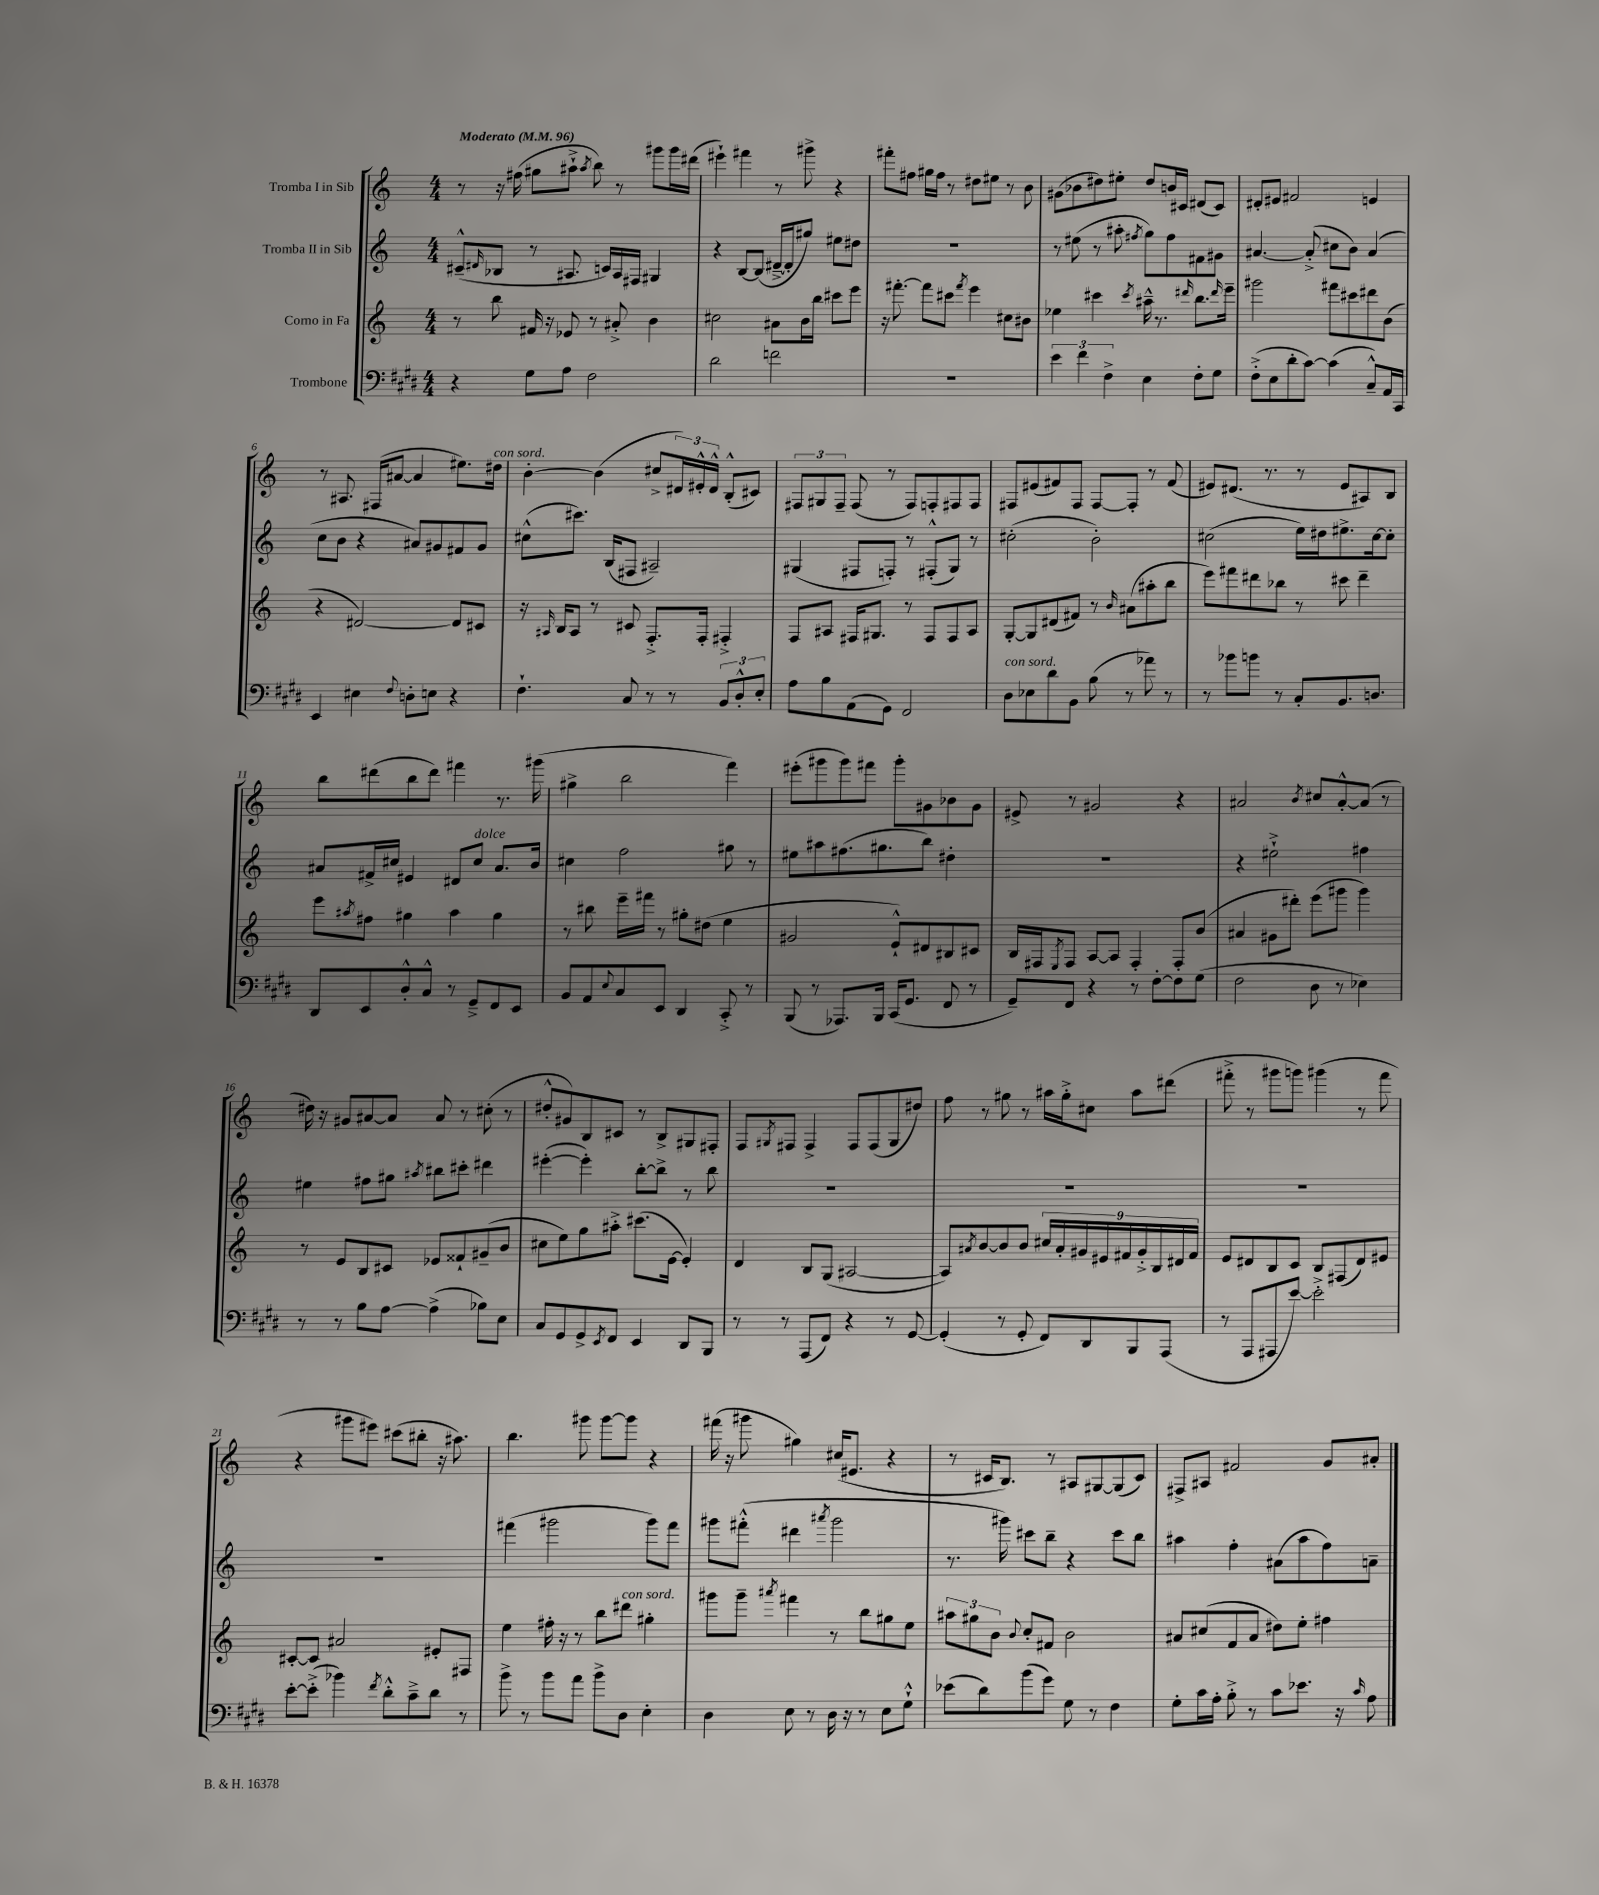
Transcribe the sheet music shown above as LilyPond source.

<<
\new StaffGroup <<
\new Staff = "s0" \with { instrumentName = "Tromba I in Sib" } {
    \clef treble \key c \major \numericTimeSignature \time 4/4 \tempo "Moderato" 4 = 96
    r8 r16 fis''16( gis''8 ais''8-!-> \acciaccatura { ais''8 } b''8) r8 gis'''8 gis'''16 dis'''16( |
    eis'''4-!) fis'''4 r8 gis'''8-> r4 |
    fis'''8-. fis''8 gis''16 fis''16 r8 dis''8 eis''8 r8 b'8 |
    gis'8( bes'8 dis''8) eis''8-. dis''8 b'16 cis'16 dis'8( cis'8) |
    dis'8-. eis'8 fis'2 e'4 |
    r8 ais8. fis16( ais'8~ ais'4 eis''8.) dis''16^\markup { \italic "con sord." } |
    b'4~-. b'4( cis''8-> \tuplet 3/2 { dis'16) eis'16-.-^ dis'16-^ } b8-.-^( cis'8) |
    \tuplet 3/2 { fis8 gis8 fis8-- } fis8( r8 fis8) f8-. fis8 fis8 |
    fis8 eis'8( fis'8) fis8 fis8~ fis8-. r8 fis'8( |
    eis'8) dis'8.( r8. r8 eis'8 ais8) b8 |
    b''8 dis'''8( b''8 dis'''8) fis'''4 r8. gis'''16( |
    gis''4-> b''2 f'''4) |
    eis'''8-.( gis'''8 gis'''8) fis'''8 gis'''8-. gis'8 bes'8 gis'8 |
    eis'8-> r8 gis'2 r4 |
    ais'2 \acciaccatura { b'8 } cis''8 ais'8~-.-^ ais'8( r8 |
    dis''16) r16 gis'8 ais'8~ ais'8 ais'8 r8 cis''8-.( r8 |
    dis''8-.-^ gis'8) b8 cis'8 r8 b8-> gis8 fis8-. |
    f8 \acciaccatura { gis8 } fis8 fis4-> fis8 fis8( gis8 dis''8) |
    f''8 r8 gis''8 r8 ais''16 gis''16-.-> cis''8 ais''8 dis'''8( |
    fis'''8-.-> r8 gis'''8 g'''8) gis'''4( r8 fis'''8 |
    r4 gis'''8 eis'''8) cis'''8( bis''8-. r16 ais''8.) |
    b''4. gis'''8 gis'''8~ gis'''8 r4 |
    fis'''16( r16 gis'''8 gis''4) cis''16( eis'8. r4 |
    r8 cis'16 b8.) r8 ais8 gis8~ gis8( cis'8) |
    fis8-> ais8 fis'2 g'8 ais'8-. \bar "|." |
}
\new Staff = "s1" \with { instrumentName = "Tromba II in Sib" } {
    \clef treble \key c \major \numericTimeSignature \time 4/4
    cis'8---^( \grace { dis'16 } bes8 r8 ais8. c'16) ais16 fis16 gis4 |
    r4 b8~ b8( dis'16~---> dis'16-. gis''8) eis''8 dis''8 |
    R1 |
    r8 eis''8( r8 ais''8-. \acciaccatura { fis''8 } g''8) fis''8 fis'8 gis'8 |
    ais'4.~ ais'8-.->( cis''8 b'8) ais'4( |
    c''8 b'8 r4 ais'8) gis'8 fis'8 gis'8 |
    cis''8-^( cis'''8.) b16( fis8 ais2--) |
    gis4( fis8 f8-.) r8 fis8-.-^( gis8) r8 |
    cis''2-.( b'2-.) |
    cis''2( e''16) dis''16 eis''8.-> cis''16~ cis''8-. |
    ais'8 fis'16-> cis''16 eis'4 dis'8 cis''8^\markup { \italic "dolce" } ais'8. b'16 |
    cis''4 f''2 gis''8 r8 |
    eis''8 ais''8 fis''8.( gis''8. b''8) dis''4-. |
    R1 |
    r4 eis''2-!-> fis''4 |
    eis''4 fis''8 gis''8 \acciaccatura { ais''8 } bis''8 cis'''8-. dis'''4 |
    eis'''4~-.( eis'''4-.) b''8~-. b''8-> r8 b''8 |
    R1 |
    R1 |
    R1 |
    R1 |
    fis'''4( gis'''2 gis'''8) fis'''8 |
    gis'''8 fis'''8-.-^( dis'''4 \acciaccatura { ais'''8 } gis'''2 |
    r8. gis'''16) cis'''8 b''8-- r4 cis'''8 b''8 |
    ais''4 f''4-. ais'8( ais''8 f''8) a'8-- \bar "|." |
}
\new Staff = "s2" \with { instrumentName = "Corno in Fa" } {
    \clef treble \key c \major \numericTimeSignature \time 4/4
    r8 b''8 fis'16 r16 ees'8 r8 ais'8-.-> b'4 |
    cis''2 ais'8 b'16 b''16 cis'''8 e'''8 |
    r16 fis'''8.~-. fis'''8 cis'''8 \acciaccatura { fis'''8 } e'''4 cis''8 bis'8 |
    ees''4 cis'''4 \acciaccatura { cis'''8 } ais''16---^ r8. \grace { dis'''16 } b''8. \grace { dis'''16 } e'''16-- |
    gis'''2 fis'''8 cis'''8 dis'''8 b'8( |
    r4 dis'2~) dis'8 cis'8 |
    r16 \grace { ais16 } b16 ais8 r8 cis'8 f8.-.-> f16-. fis4-.-> |
    f8 ais8 fis16 gis8. r8 fis8 fis8 ais8 |
    g8~-. g8 dis'8( fis'8) r8 \grace { b'16 } ais'8( ais''8-. b''8 |
    e'''8) fis'''8 dis'''8 bes''8 r8 cis'''8 dis'''4-- |
    e'''8 \acciaccatura { ais''8 } fis''8 gis''4 ais''4 gis''4 |
    r8 bis''8 e'''16-- fis'''16 r8 gis''8-. dis''8( e''4 |
    gis'2 e'8-!-^) dis'8 bis8 cis'8 |
    b16 fis16 \acciaccatura { e8 } fis8 a8~ a8 fis4-. fis8-. b'8( |
    ais'4 gis'8 dis'''8-.) e'''8( gis'''8 gis'''4) |
    r8 e'8 b8 cis'8 ees'8 fisis'8-! gis'8--( b'8 |
    cis''8 e''8) g''8 ais''8-.-> cis'''8.( e'16~ e'4-.) |
    d'4 b8 g8( ais2~ |
    ais8) \acciaccatura { ais'8 } b'8~ b'8 b'8 \tuplet 9/8 { cis''16 ais'16-. gis'16 eis'16 fis'16 gis'16-.-> b16 dis'16 fis'16 } |
    e'8 dis'8 b8 c'8 b8 fis8( dis'8) eis'8 |
    cis'8~-. cis'8 ais'2 eis'8-. fis8 |
    e''4 fis''16-. r16 r8 b''8 dis'''8^\markup { \italic "con sord." } gis''4-. |
    gis'''8 gis'''8-- \acciaccatura { ais'''8 } fis'''4 r8 b''8 gis''8 e''8 |
    \tuplet 3/2 { ais''8 gis''8 b'8 } \appoggiatura { b'8 } c''8-. fis'8 b'2 |
    ais'8 cis''8( f'8 ais'8 dis''8) e''8-. fis''4 \bar "|." |
}
\new Staff = "s3" \with { instrumentName = "Trombone" } {
    \clef bass \key e \major \numericTimeSignature \time 4/4
    r4 gis8 a8 fis2 |
    dis'2 f'2 |
    R1 |
    \tuplet 3/2 { e'4 fis'4 fis4-> } e4 fis8-. gis8 |
    fis8-.->( e8 dis'8-. cis'8~) cis'4( cis8---^) a,16 cis,16 |
    e,4 eis4 \appoggiatura { fis8 } d8-. e8 r4 |
    fis4.-! cis8 r8 r8 \tuplet 3/2 { b,8 dis8-.-^ e8-. } |
    a8 b8 a,8( gis,8) fis,2 |
    dis8^\markup { \italic "con sord." } ees8 dis'8 b,8 b8( r8 aes'8) r8 |
    r8 bes'8 b'8 r8 cis8-. b,8. d8. |
    dis,8 e,8 dis8-.-^ cis8-^ r8 gis,8---> fis,8 e,8 |
    b,8 a,8 \appoggiatura { e8 } cis8 e,8 dis,4 cis,8-.-> r8 |
    b,,8( r8 aes,,8.) b,,16 cis,16( gis,8. fis,8 r8 |
    gis,8--) fis,8 r4 r8 fis8~-. fis8 gis8( |
    fis2 dis8 r8 ees4) |
    r8 r8 b8 a8~ a4->( bes8) e8 |
    cis8 gis,8 gis,8-> \acciaccatura { e,8 } fis,8 e,4 dis,8 b,,8 |
    r8 r8 a,,8( fis,8) r4 r8 gis,8~ |
    gis,4-.( r8 gis,8-. fis,8) dis,8 b,,8 a,,8( |
    r8 a,,8 ais,,8 e'8~) e'2-.-> |
    e'8~-. e'8-.->( bes'4) \acciaccatura { fis'8 } dis'8-.-^ cis'8---> dis'8 r8 |
    b'8-> r8 b'8 a'8 b'8-> dis8 e4-. |
    dis4 e8 r8 dis16 r16 r8 e8 gis8-!-^ |
    ees'8( dis'8) b'8( gis'8) gis8 r8 fis4 |
    gis8-. cis'16 a16-. b8-.-> r8 cis'8 ees'8. r16 \grace { cis'16 } a8 \bar "|." |
}
>>
>>
